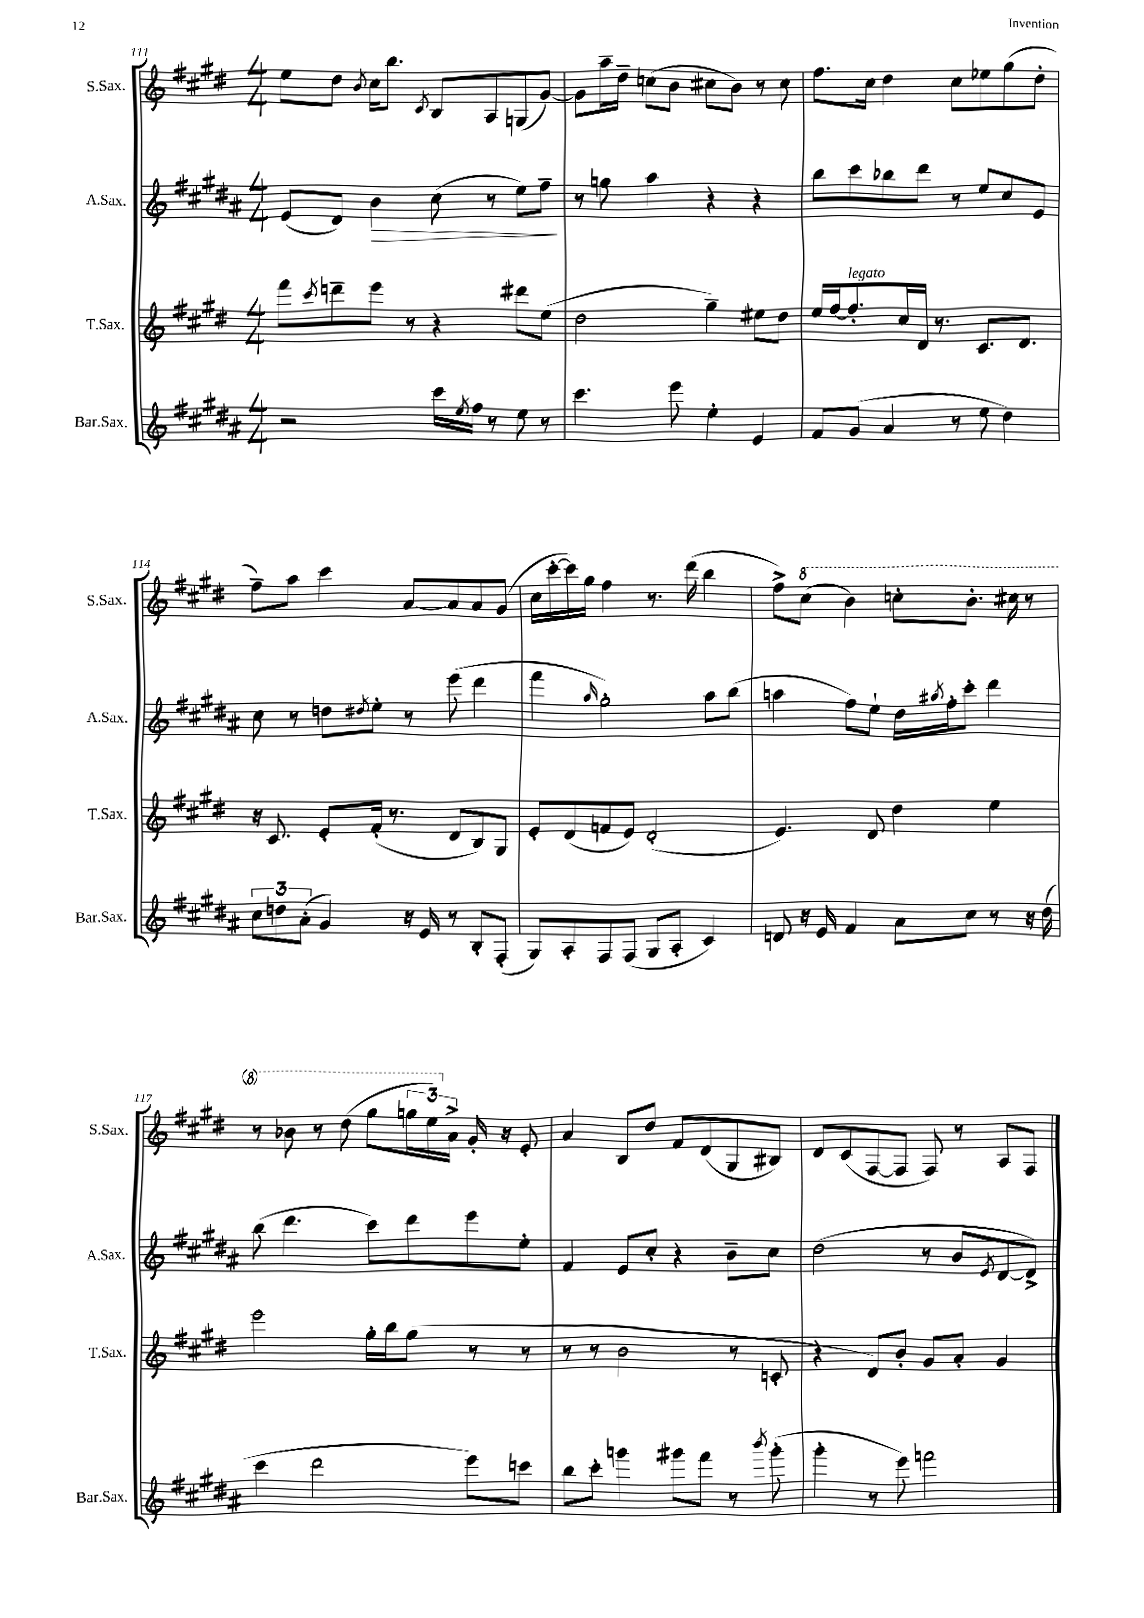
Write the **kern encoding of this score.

**kern	**kern	**kern	**kern
*staff4	*staff3	*staff2	*staff1
*clefG2	*clefG2	*clefG2	*clefG2
*k[f#c#g#d#a#]	*k[f#c#g#d#]	*k[f#c#g#d#a#]	*k[f#c#g#d#]
*M4/4	*M4/4	*M4/4	*M4/4
2r	8fff#\L	(8e/L	8ee\L
.	8qccc#/	.	.
.	8ddd~\	8d#/J)	8dd#\J
.	.	.	8qb/
.	8eee\J	4b\	16cc#\LK
.	.	.	8.bb\J
.	8r	.	.
.	.	.	8qc#/
16ccc#\LL	4r	(8cc#\	8B/L
8qee/	.	.	.
16ff#\JJ	.	.	.
8r	.	8r	8A/
8ee\	8ddd#\L	8ee\L)	(8G/
8r	(8ee\J	8ff#~\J	[8g#/J)
=	=	=	=
4.ccc#\	2dd#\	8r	8g#\]L
.	.	8gg\	16aa~\L
.	.	.	16dd#~\JJ
.	.	4aa#\	(8cc\L
8eee\	.	.	8b\J
4ee'\	4gg#~\)	4r	8cc#\L
.	.	.	8b\J)
4e/	8ee#\L	4r	8r
.	8dd#\J	.	8cc#\
=	=	=	=
8f#/L	16ee/LL	8bb\L	8.ff#\L
.	[16ff#/J	.	.
(8g#/J	8.ff#'/]	8ccc#\	.
.	.	.	16cc#\Jk
4a#/	.	8bb-\	4dd#\
.	16cc#/L	.	.
.	16d#/JJ	8ddd#\J	.
.	8.r	.	.
8r	.	8r	8cc#\L
8ee\	8.c#/L	8ee/L	8ee-\
4dd#\)	.	8cc#/	(8gg#\
.	8.d#/J	.	.
.	.	8e/J	8dd#'\J
=	=	=	=
12cc#\L	16r	8cc#\	8ff#~\L)
.	8.c#/	.	.
12dd\	.	.	.
.	.	8r	8aa\J
(12a#'\J	.	.	.
4g#/)	8e'/L	8dd\L	4ccc#\
.	.	8qdd#/	.
.	(16f#'/Jk	8ee'\J	.
.	8.r	.	.
16r	.	8r	[8a/L
16e/	.	.	.
8r	8d#/L	(8eee\	8a/]
8B'/L	8B/)	4ddd#\	8a/
(8F#'/J	8G#/J	.	(8g#/J
=	=	=	=
8G#/L)	8e'/L	4fff#\	16cc#\LL
.	.	.	[16ccc#'\
8A#'/	(8d#/	.	16ccc#\])
.	.	.	16gg#\JJ
.	.	16qqaa#/	.
8F#/	8f/	2gg#'\)	4ff#\
(8F#/J	8e/J)	.	.
8G#/L	(2d#'/	.	8.r
8A#'/J	.	.	.
.	.	.	(16ddd#\
4c#/)	.	8aa#\L	4bb\
.	.	(8bb\J	.
=	=	=	=
8d/	4.e/)	4aa\	8ff#^\L)
16r	.	.	(8ccc#\J
16e/	.	.	.
4f#/	.	8ff#\L)	4bb\)
.	8d#/	8ee`\J	.
8a#\L	4dd#\	16dd#\LL	8ccc'\L
.	.	8qaa#/	.
.	.	16ff#'\J	.
8cc#\J	.	8ccc#'\J	8.bb'\J
8r	4ee\	4ddd#\	.
.	.	.	16ccc#\
16r	.	.	8r
(16dd#\	.	.	.
=	=	=	=
4ccc#\	2eee\	(8bb\	8r
.	.	4.ddd#\	8bb-\
2ddd#\	.	.	8r
.	.	.	(8ddd#\
.	16gg#'\LL	8ccc#\L)	8ggg#\L
.	16bb\J	.	.
.	(8gg#\J	8ddd#\	24ggg\L
.	.	.	24eee\)
.	.	.	24a^\JJ
8eee\L)	8r	8eee\	16g#'/
.	.	.	16r
8ccc\J	8r	8ee'\J	8e'/
=	=	=	=
8bb\L	8r	4f#/	4a/
8ccc#'\J	8r	.	.
4ggg\	2b\	8e/L	8B/L
.	.	8cc#'/J	8dd#/J
8ggg#\L	.	4r	8f#/L
8fff#\J	.	.	(8d#/
8r	8r	8b~\L	8G#/
8qbbb/	.	.	.
(8ggg#'\	8c'/	8cc#\J	8B#/J)
=	=	=	=
4ggg#'\	4r	(2dd#\	8d#/L
.	.	.	(8c#/
8r	8d#/L)	.	[8F#/
8eee\)	8b'/J	.	8F#/]J
2fff\	8g#/L	8r	8F#/)
.	8a'/J	8b/L	8r
.	.	8qe/	.
.	4g#/	[8d#/	8A/L
.	.	8d#^/]J)	8F#/J
==	==	==	==
*-	*-	*-	*-
